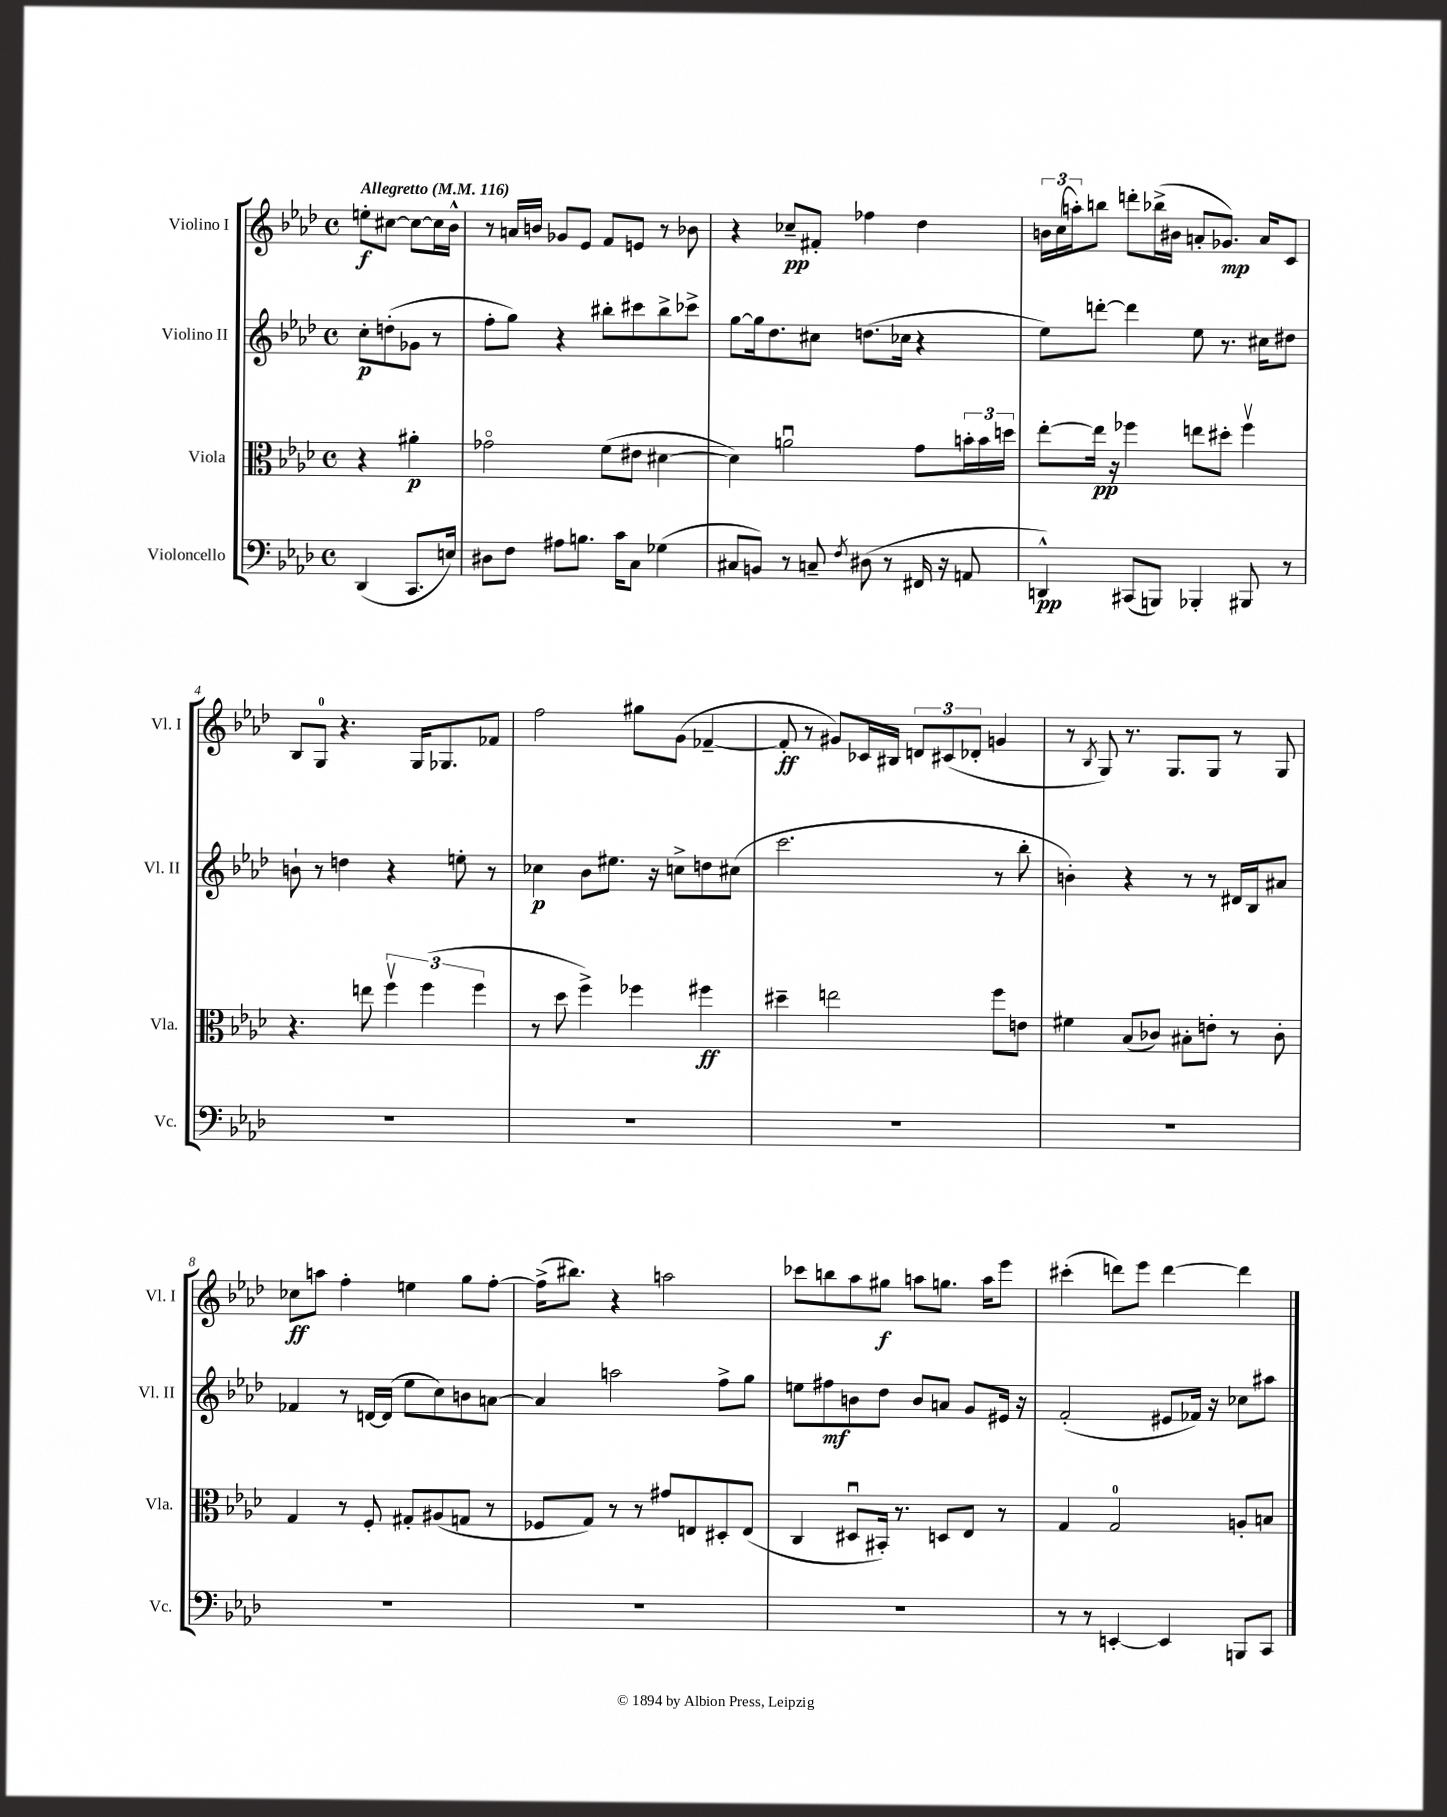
<<
\new StaffGroup <<
\new Staff = "s0" \with { instrumentName = "Violino I" shortInstrumentName = "Vl. I" } {
    \clef treble \key aes \major \defaultTimeSignature \time 4/4 \partial 2 \tempo "Allegretto" 4 = 116
    e''8-.\f cis''8~ cis''8~ cis''16 bes'16-^ |
    r8 a'16 b'16 ges'8 ees'8 f'8 e'8 r8 bes'8 |
    r4 ces''8--\pp fis'8-. fes''4 des''4 |
    \tuplet 3/2 { b'16 c''16( a''16-.) } b''8 d'''8-. bes''16->( bis'16 a'8-. ges'8.\mp) a'16 c'8 |
    bes8 g8-0 r4. g16 ges8. fes'8 |
    f''2 gis''8 g'8( fes'4~-- |
    fes'8-.\ff r8 gis'8) ces'16 bis16 \tuplet 3/2 { d'8 cis'8( des'8-. } g'4 |
    r8 \acciaccatura { bes8 } g8) r8. g8. g8 r8 g8 |
    ces''8\ff a''8 f''4-. e''4 g''8 f''8~-. |
    f''16->( bis''8.) r4 a''2 |
    ces'''8 b''8 aes''8 gis''8\f a''8 g''8. a''16 ees'''8 |
    cis'''4-.( d'''8) ees'''8 d'''4~ d'''4 \bar "|." |
}
\new Staff = "s1" \with { instrumentName = "Violino II" shortInstrumentName = "Vl. II" } {
    \clef treble \key aes \major \defaultTimeSignature \time 4/4 \partial 2
    c''8-.\p d''8-.( ges'8 r8 |
    f''8-. g''8) r4 bis''8-. cis'''8 bis''8-> ces'''8-> |
    g''8~ g''16 des''8. cis''8 d''8.( ces''16 r4 |
    ees''8) d'''8~-. d'''4 ees''8 r8. cis''16 dis''8 |
    b'8-! r8 d''4 r4 e''8-. r8 |
    ces''4\p bes'8 eis''8. r16 c''8-> d''8 cis''8( |
    c'''2. r8 bes''8-. |
    b'4-.) r4 r8 r8 dis'16 bes16 ais'8 |
    fes'4 r8 d'16~ d'16( ees''8 c''8) b'8 a'8~ |
    a'4 a''2 f''8-> g''8 |
    e''8 fis''8\mf b'8 des''8 b'8 a'8 g'8 eis'16 r16 |
    f'2-.( eis'8 fes'16) r16 ces''8 ais''8 \bar "|." |
}
\new Staff = "s2" \with { instrumentName = "Viola" shortInstrumentName = "Vla." } {
    \clef alto \key aes \major \defaultTimeSignature \time 4/4 \partial 2
    r4 ais'4-.\p |
    ges'2\flageolet f'8( eis'8 dis'4~ |
    dis'4) a'2\downbow g'8 \tuplet 3/2 { b'16-. b'16 d''16 } |
    ees''8~-. ees''16\pp r16 fes''4 e''8 dis''8-. fes''4\upbow |
    r4. e''8 \tuplet 3/2 { f''4\upbow f''4( f''4 } |
    r8 des''8 f''4->) fes''4 fis''4\ff |
    dis''4-- e''2 f''8 e'8 |
    fis'4 bes8( ces'8) bis8-. e'8-. r8 ces'8-. |
    g4 r8 f8-. gis8-. ais8( g8 r8 |
    fes8 g8) r8 r8 gis'8 e8 dis8-. e8( |
    c4 dis8\downbow bis,16-.) r8. d8 ees8 r8 |
    g4 g2-0 a8-. b8 \bar "|." |
}
\new Staff = "s3" \with { instrumentName = "Violoncello" shortInstrumentName = "Vc." } {
    \clef bass \key aes \major \defaultTimeSignature \time 4/4 \partial 2
    des,4( c,8. e16) |
    dis8 f8 ais8 b8. c'16 c8 ges4( |
    cis8 b,8) r8 c8-- \acciaccatura { f8 } dis8( r8 fis,16 r16 a,8 |
    d,4-^\pp) cis,8( b,,8) bes,,4-. bis,,8 r8 |
    R1 |
    R1 |
    R1 |
    R1 |
    R1 |
    R1 |
    R1 |
    r8 r8 e,4~-. e,4 b,,8 c,8 \bar "|." |
}
>>
>>
